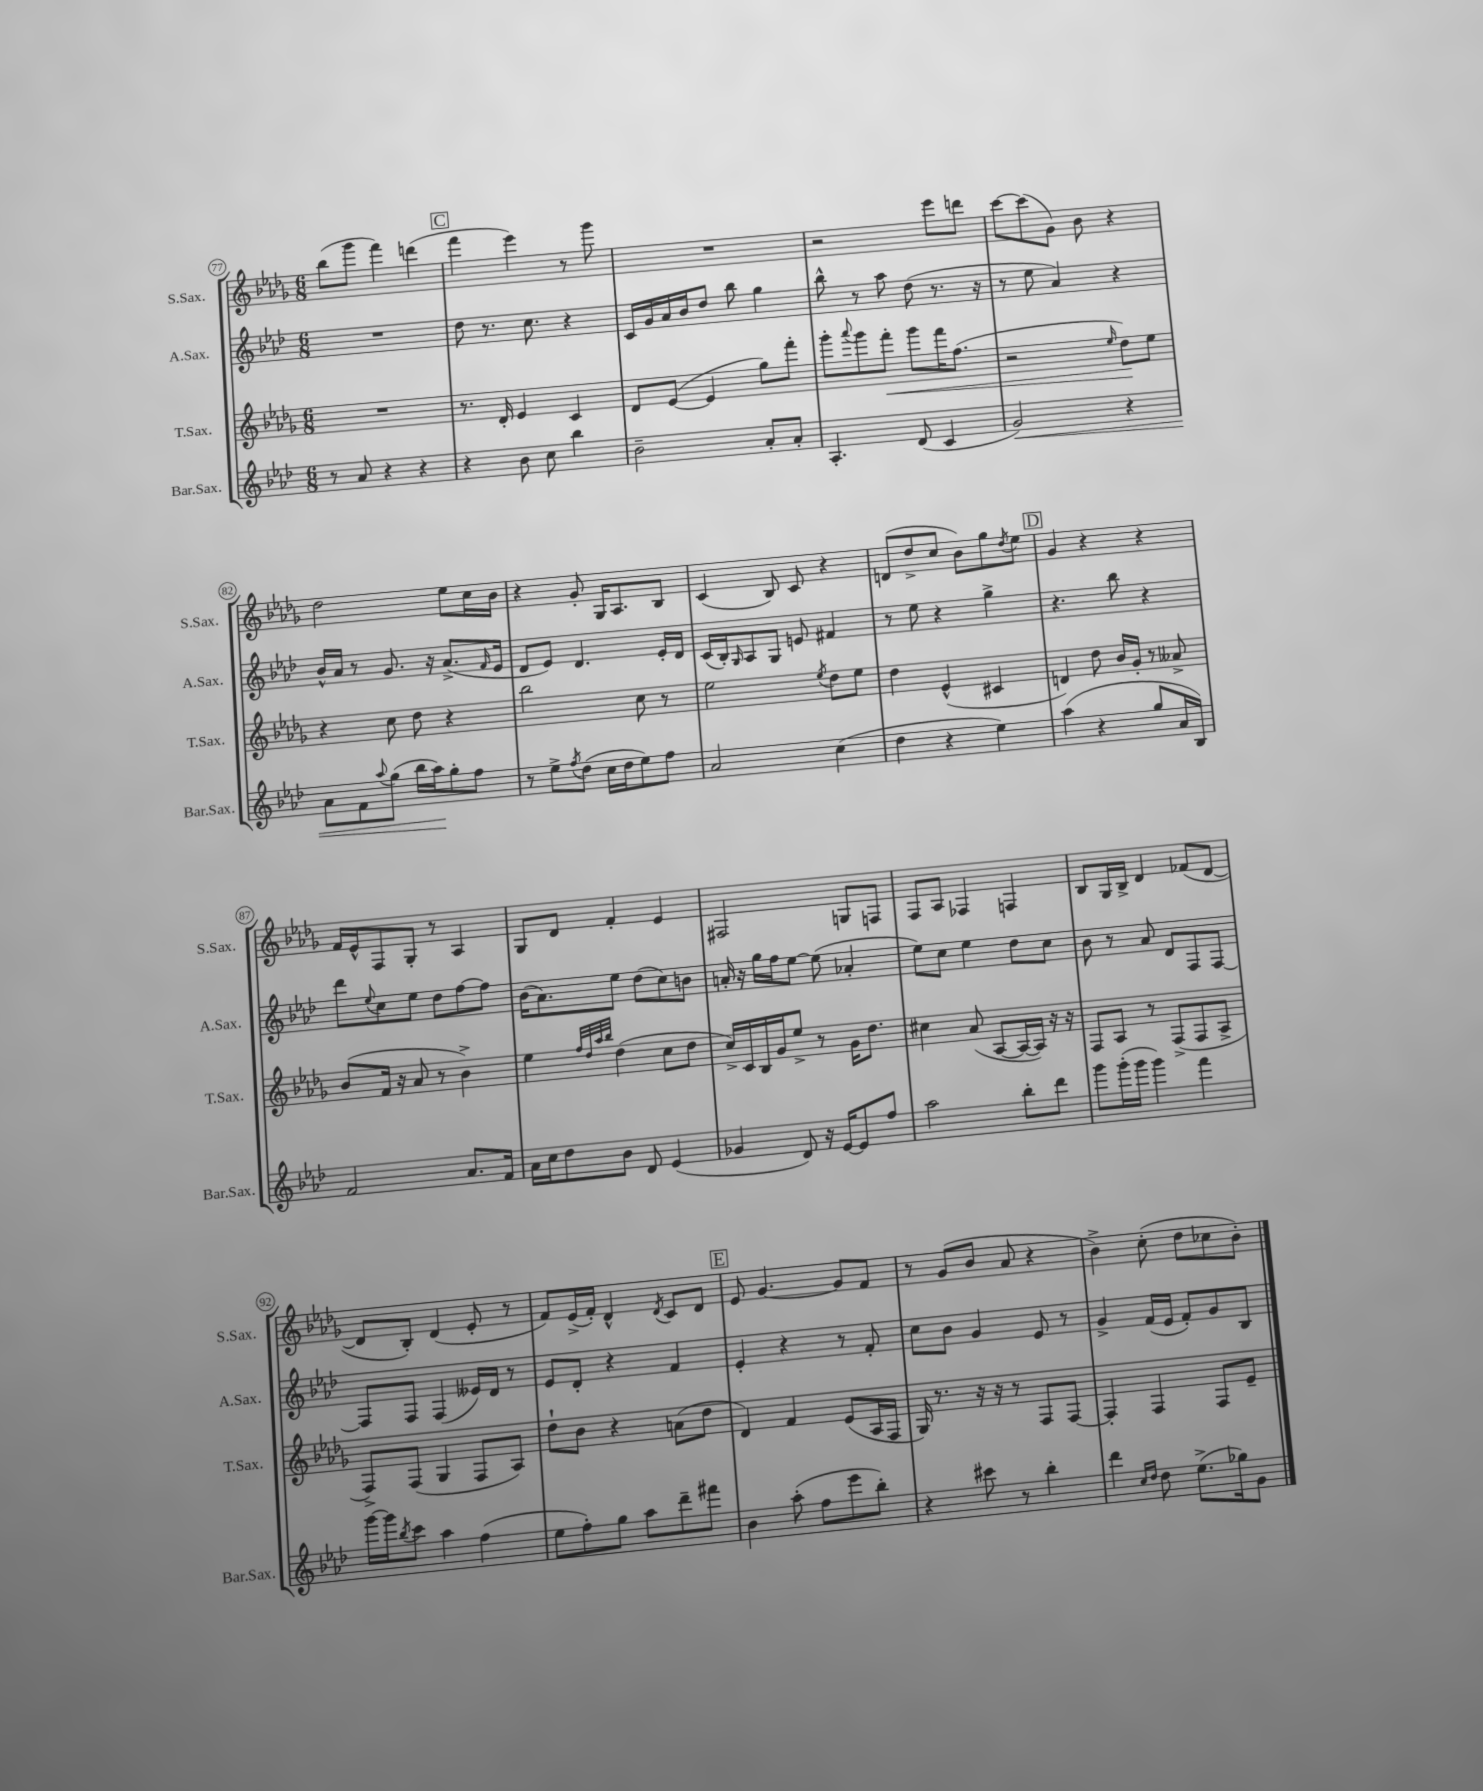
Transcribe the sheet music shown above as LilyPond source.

<<
\new StaffGroup <<
\new Staff = "s0" \with { instrumentName = "S.Sax." shortInstrumentName = "S.Sax." } {
    \clef treble \key des \major \numericTimeSignature \time 6/8
    bes''8( ges'''8 f'''4) d'''4( |
    \mark \markup { \box "C" } f'''4 ees'''4) r8 ges'''8 |
    R2. |
    r2 ees'''8 d'''8 |
    c'''8~ c'''8( ges'8) bes'8 r4 |
    des''2 ees''8 c''16 bes'16 |
    r4 ges'8-. ges16 aes8. bes8 |
    c'4( bes8) c'8 r4 |
    d'8( des''8-> c''8 bes'8) ges''8 \acciaccatura { des''8 } ees''8 |
    \mark \markup { \box "D" } ges'4 r4 r4 |
    f'16 ees'16-^ f8 ges8-. r8 aes4 |
    ges8 des'8 f'4-. ees'4 |
    fis2 g8 f8 |
    f8 aes8 fes4 f4 |
    bes8 ges16 bes16-> des'4 fes'8( des'8~ |
    des'8 bes8-.) des'4( ees'8-. r8 |
    f'8) ees'16->( f'16-.) des'4-^ \acciaccatura { des'8 } c'8 des'8 |
    \mark \markup { \box "E" } ees'8 ges'4.~ ges'8 f'8 |
    r8 ges'8( bes'8 aes'8 r4 |
    bes'4->) c''8-.( des''8 ces''8 bes'8-.) \bar "|." |
}
\new Staff = "s1" \with { instrumentName = "A.Sax." shortInstrumentName = "A.Sax." } {
    \clef treble \key aes \major \numericTimeSignature \time 6/8
    R2. |
    \mark \markup { \box "C" } des''8 r8. c''8. r4 |
    c'16 g'16 aes'16 bes'16 des''8 bes''8 g''4 |
    bes''8-^ r8 aes''8 des''8( r8. r16 |
    r8 ees''8 aes'4) r4 |
    bes'16-^ aes'16 r8 g'8. r16 aes'8.->( \grace { f'16 } ees'16 |
    des'8 ees'8) des'4. ees'16-. des'16 |
    c'16( bes16-.) \grace { g16 } aes8 g8 e'8 fis'4 |
    r8 ees''8 r4 g''4-> |
    \mark \markup { \box "D" } r4. bes''8 r4 |
    des'''8 \appoggiatura { ees''8 } c''8 ees''8 des''8 f''8~ f''8 |
    bes'16( aes'8.) ees''8 des''8( c''8) b'8 |
    a'16-. r16 g''16 f''16 ees''8~ ees''8( aes'4-. |
    ees''8) c''8 ees''4 des''8 c''8 |
    bes'8 r8 aes'8 des'8 f8 f8~ |
    f8 f8 f4( eeses'16) des'16 r8 |
    ees'8 des'8-. r4 f'4 |
    \mark \markup { \box "E" } ees'4-. r4 r8 f'8-. |
    c''8 bes'8 g'4 ees'8 r8 |
    g'4-> f'16( ees'16 f'8-.) g'8 bes8 \bar "|." |
}
\new Staff = "s2" \with { instrumentName = "T.Sax." shortInstrumentName = "T.Sax." } {
    \clef treble \key des \major \numericTimeSignature \time 6/8
    R2. |
    \mark \markup { \box "C" } r8. des'16-. ees'4 c'4 |
    des'8 ees'8~( ees'4 ges''8) f'''8-. |
    ges'''8-. \appoggiatura { aes'''8 } ges'''8 f'''8-.\< ges'''8 f'''16 f''8.( |
    r2 \grace { ees''16 } des''8\!) ees''8 |
    r4 c''8 des''8 r4 |
    bes''2 c''8 r8 |
    ees''2 \acciaccatura { ees''8 } des''8 ees''8 |
    des''4 ees'4-^( cis'4 |
    \mark \markup { \box "D" } d'4) des''8 bes'16 ges'16-. r8 aeses'8-> |
    bes'8( f'16 r16 aes'8 r8 bes'4->) |
    ees''4 \grace { f''32 des''32 aes''32 bes''32 } des''4( c''8 des''8 |
    c''16->) c'16 bes16 ges'16 ees''8-> r8 ges'16 des''8. |
    cis''4 aes'8( aes8~ aes16~ aes16) r16 r16 |
    f8 aes8 r8 f8->( f8 aes8-> |
    f8->) f8( ges4 f8 aes8) |
    des''8-! bes'8 r4 a'8( des''8 |
    \mark \markup { \box "E" } des'4) f'4 ees'8( aes16 f16 |
    ges16) r8. r16 r16 r8 f8 f8~ |
    f4-. f4 f8 ees'8-- \bar "|." |
}
\new Staff = "s3" \with { instrumentName = "Bar.Sax." shortInstrumentName = "Bar.Sax." } {
    \clef treble \key aes \major \numericTimeSignature \time 6/8
    r8 aes'8 r4 r4 |
    \mark \markup { \box "C" } r4 bes'8 c''8 bes''4 |
    bes'2-- aes'8-. aes'8-. |
    aes4.-. des'8( c'4 |
    g'2\<) r4 |
    aes'8 f'8 \appoggiatura { aes''8 } g''8( bes''16 aes''16\!) g''8-. f''8 |
    r8 ees''8-> \acciaccatura { f''8 } des''8( c''16 des''16 ees''8) f''8 |
    aes'2 c''4( |
    des''4 r4 ees''4) |
    \mark \markup { \box "D" } aes''4( r4 g''8 aes'16 bes16) |
    f'2 aes'8. f'16 |
    aes'16 c''16 des''8 bes'8 des'8 ees'4( |
    ges'4 des'8) r16 ees'16~ ees'8 f''8 |
    aes''2 bes''8-. des'''8 |
    g'''8 g'''16-.( g'''16 g'''4) f'''4 |
    g'''16~ g'''16 \acciaccatura { bes''8 } c'''8 aes''4 f''4( |
    ees''8 f''8-.) g''8 aes''8 des'''8-- fis'''8 |
    \mark \markup { \box "E" } bes'4 aes''8-.( f''8 ees'''8 bes''8-.) |
    r4 cis'''8 r8 bes''4-. |
    des'''4 \grace { c''16 des''16 } des''8 ees''8.->( ges''16) g'8 \bar "|." |
}
>>
>>
\layout { \context { \Score currentBarNumber = #77 \override BarNumber.stencil = #(make-stencil-circler 0.1 0.3 ly:text-interface::print) } }
